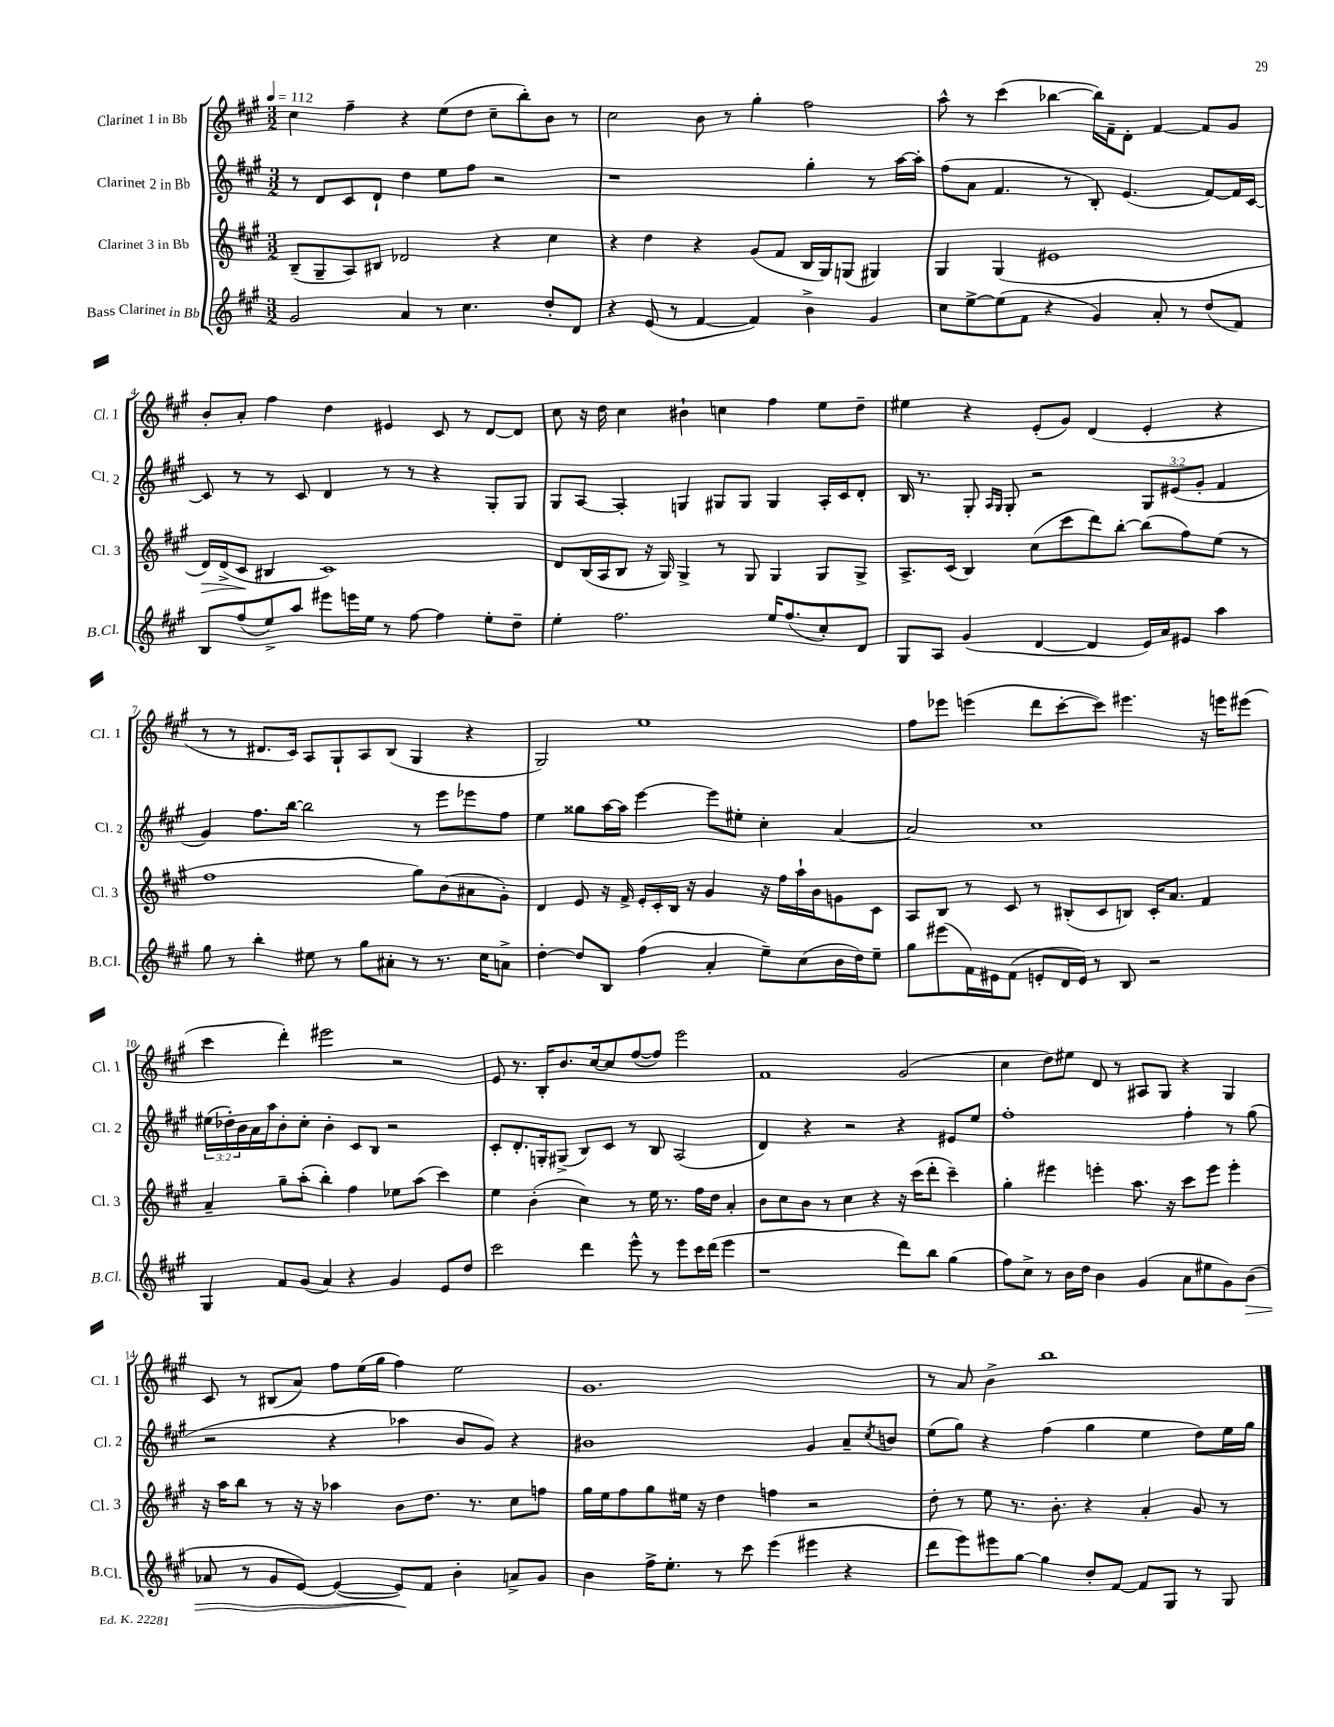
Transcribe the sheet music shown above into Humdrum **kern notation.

**kern	**kern	**kern	**kern
*staff4	*staff3	*staff2	*staff1
*clefG2	*clefG2	*clefG2	*clefG2
*k[f#c#g#]	*k[f#c#g#]	*k[f#c#g#]	*k[f#c#g#]
*M3/2	*M3/2	*M3/2	*M3/2
*MM112	*MM112	*MM112	*MM112
2g#/	(8B~/L	8r	4cc#\
.	8G#~/	8d/L	.
.	8A/)	8c#/	4ff#~\
.	8B#/J	8d`/J	.
4a/	2d-/	4dd\	4r
8r	.	8ee\L	(8ee\L
4.cc#\	.	8ff#\J	8dd\J
.	4r	2r	8cc#~\L
.	.	.	8bb'\)
8dd'/L	4cc#\	.	8b\J
8d/J	.	.	8r
=	=	=	=
4r	4r	1r	2cc#\
(8e/	4dd\	.	.
8r	.	.	.
[4f#/	4r	.	8b\
.	.	.	8r
4f#/])	(8g#/L	.	4gg#'\
.	8f#/J	.	.
4b^\	16B/LL	4gg#'\	2ff#\
.	16G#/J)	.	.
.	(8G/J	.	.
4g#/	4G#/)	8r	.
.	.	[16aa\LL	.
.	.	16aa'\]JJ	.
=	=	=	=
8cc#\L	4G#/	(8ff#\L	8aa^^\
[8ee^\	.	8a\J	8r
(8ee\]	(4G#/	4.f#/	(4ccc#\
8f#\J	.	.	.
4r	1e#	.	[4bb-\
.	.	8r	.
4g#/)	.	8B'/)	16bb-\]LL)
.	.	.	16f#~\J
.	.	(4.e/	8d'\J
8a'/	.	.	[4f#/
8r	.	.	.
(8dd/L	.	[8f#/L)	8f#/]L
8f#/J)	.	16f#/]L	8g#/J
.	.	[16c#/JJ	.
=	=	=	=
8B/L	16d/LL)	8c#/]	8b'/L
.	(16d^/J	.	.
(8ff#/	8c#/J	8r	8a'/J
8ee^/)	4B#/	8r	4ff#\
8aa/J	.	8c#/	.
8eee#\L	1c#)	4d/	4dd\
16eee\L	.	.	.
16ee\JJ	.	.	.
8r	.	8r	4e#/
[8ff#\	.	8r	.
4ff#\]	.	4r	8c#/
.	.	.	8r
8ee'\L	.	8G#'/L	[8d/L
8dd~\J	.	8G#/J	8d/]J
=	=	=	=
4ee'\	8d/L	8G#/L	8cc#\
.	(16B/L	[8A/J	16r
.	16A/J	.	16dd\
2.ff#\	8B/J	4A'/]	4cc#\
.	16r	.	.
.	16G#/)	.	.
.	4G#^/	4G/	4b#`\
.	8r	8G#/L	4cc\
.	8G#/	8G#/J	.
16ee/LK	4G#/	4G#/	4ff#\
(8.ff#/	.	.	.
8cc#'/)	8G#/L	16A'/LL	8ee\L
.	.	16c#/J	.
8d/J	8G#^/J	8d'/J	8dd~\J
=	=	=	=
8G#/L	8.A^/L	16B/	4ee#\
.	.	8.r	.
8A/J	.	.	.
.	(16c#/Jk	.	.
(4g#/	4B/)	8G#'/	4r
.	.	16qqA/LL	.
.	.	16qqG#/JJ	.
.	.	8G#'/	.
[4d/	(8cc#\L	2r	(8e'/L
.	8ccc#\	.	8g#/J)
4d/]	8ddd\)	.	(4d/
.	[8bb'\J	.	.
16e/LL)	(8bb\]L	12G#/L	4e'/
16a/J	.	.	.
.	.	(12e#/	.
8e#/J	8ff#\)	.	.
.	.	12g#'/J	.
4aa\	(8ee\J	4f#/	4r
.	8r	.	.
=	=	=	=
8gg#\	1ff#	4g#/)	8r
8r	.	.	8r
4bb'\	.	8.ff#\L	8.d#/L
.	.	[16bb\Jk	16c#/Jk)
8ee#\	.	2bb\]	8A/L
8r	.	.	8G#`/
8gg#\L	.	.	8A/
8a#'\J	.	.	(8B/J
8r	8gg#\L)	8r	4G#/
8.r	(8b\	8eee\L	.
.	8a#\	8eee-\	4r
16cc#\LK	.	.	.
8a^\J	8g#'\J)	8ff#\J	.
=	=	=	=
[4dd'\	4d/	4ee\	2G#/)
8dd/]L	8e/	8gg##\L	.
8B/J	16r	[16aa\L	.
.	16f#^/	16aa\]JJ	.
(4ff#\	16e'/LL	[4eee\	1ee
.	16c#'/	.	.
.	16B/JJ	.	.
.	16r	.	.
4a'/	4g#/	8eee\]L	.
.	.	8ee#'\J	.
8ee~\L)	16r	4cc#'\	.
.	16ff#\LL	.	.
(8cc#\	16aa`\	.	.
.	16b\J	.	.
16b\L	8g\	[4a/	.
16dd\J)	.	.	.
8ee~\J	8c#\J	.	.
=	=	=	=
8gg#\L	8A/L	2a/]	8ff#\L
(8eee#\	8B/J	.	8eee-\J
16f#\L)	8r	.	(4eee\
16e#\J	.	.	.
(8f#\J	8c#/	.	.
8e'/L	8r	1cc#	8ddd\L
16d/L	(8B#'/L	.	[8ccc#'\
16e/JJ)	.	.	.
8r	8c#/	.	8ccc#\]J)
8B/	8B/J)	.	4.eee#\
2r	16c#'/LK	.	.
.	8.a/J	.	.
.	4f#/	.	16r
.	.	.	16eee\LK
.	.	.	(8eee#\J
=	=	=	=
4G#/	4a~/	(24ee#\LL	4ccc#\
.	.	24dd-'\)	.
.	.	24b\	.
.	.	16a\	.
.	.	16aa\J	.
8f#/L	8gg#~\L	8b'\	4ddd'\)
(8g#/J	(8aa'\J	8cc#'\J	.
4a/)	4bb'\)	4b'\	2eee#\
4r	4ff#\	8c#/L	.
.	.	8B/J	.
4g#/	8ee-\L	2r	2r
.	(8aa\J	.	.
8e/L	4ccc#\)	.	.
8dd/J	.	.	.
=	=	=	=
2ccc#\	4ee\	8c#'/L	8e/
.	.	8.d'/	8.r
.	(4b'\	.	.
.	.	16G'/k	16B'/LK
.	.	(8G#^/J	8.b/
4ddd\	4cc#\)	8B/L)	.
.	.	.	[16cc#/k
.	.	8c#/J	8cc#/]
8eee^^\	8r	8r	([8ff#/
8r	16ee\	8B/	8ff#/]J)
.	8.r	.	.
8eee\L	.	(2A/	2eee\
16ccc#\L	16ff#\LL	.	.
(16ddd\JJ	16dd\JJ	.	.
4eee\	4a'/	.	.
=	=	=	=
1r	8b\L	4d/)	1f#
.	8cc#\	.	.
.	8b\J	4r	.
.	8r	.	.
.	4cc#\	2r	.
.	4r	.	.
8ddd\L)	16r	4r	(2g#/
.	(16ccc#\LK	.	.
8bb\J	8ddd'\J	.	.
(4gg#\	4ccc#~\)	8e#/L	.
.	.	8ee/J	.
=	=	=	=
8ff#\L)	4gg#'\	1ff#'	4cc#\
8cc#^\J	.	.	.
8r	4eee#\	.	8dd\L)
16b\LL	.	.	8ee#\J
16dd\JJ	.	.	.
4b\	4eee'\	.	8d/
.	.	.	8r
(4g#/	8.aa\	.	8A#/L
.	.	.	8G#/J
.	16r	.	.
8a\L	8ccc#\L	4ff#'\	4r
8ee#\	8eee\J	.	.
8g#\)	4eee'\	8r	4G#/
(8b\J	.	(8gg#\	.
=	=	=	=
8a-/	16r	2r	8c#/
.	16aa\LK	.	.
8r	8bb\J	.	8r
8g#/L	8r	.	(8B#/L
[8e/J)	16r	.	8a/J)
.	16r	.	.
(4e/_	4aa-\	4r	8ff#\L
.	.	.	(16ee\L
.	.	.	16gg#\JJ
8e/]L)	8b\L	4aa-\	4ff#\)
8f#/J	8.dd\J	.	.
4b'\	.	8b/L	2ee\
.	8.r	.	.
.	.	8g#/J)	.
8a^/L	8cc#\L	4r	.
8g#/J	8ff\J	.	.
=	=	=	=
4b\	16gg#\LL	1b#	1.g#
.	16ee\J	.	.
.	8ff#\	.	.
16ff#^\LK	8gg#\	.	.
8.ee'\J	.	.	.
.	16ee#\Jk	.	.
.	16r	.	.
8r	4dd\	.	.
8ccc#\	.	.	.
(4eee\	4ff\	.	.
4eee#\	2r	4g#/	.
4r	.	8a~/L	.
.	.	8qcc#/	.
.	.	8b/J	.
=	=	=	=
8ddd\L	8dd'\	(8ee\L	8r
8eee\)	8r	8gg#\J)	8a/
8eee#\	8ee\	4r	4b^\
[8gg#\J	8.r	.	.
4gg#\]	.	(4ff#\	1bb
.	8.b'\	.	.
8dd'/L	4r	4gg#\	.
[8f#/J	.	.	.
8f#/]L	4a'/	4ee\	.
8G#/J	.	.	.
8r	8g#/	8dd\L)	.
8G#/	8r	16ee\L	.
.	.	16gg#\JJ	.
==	==	==	==
*-	*-	*-	*-
